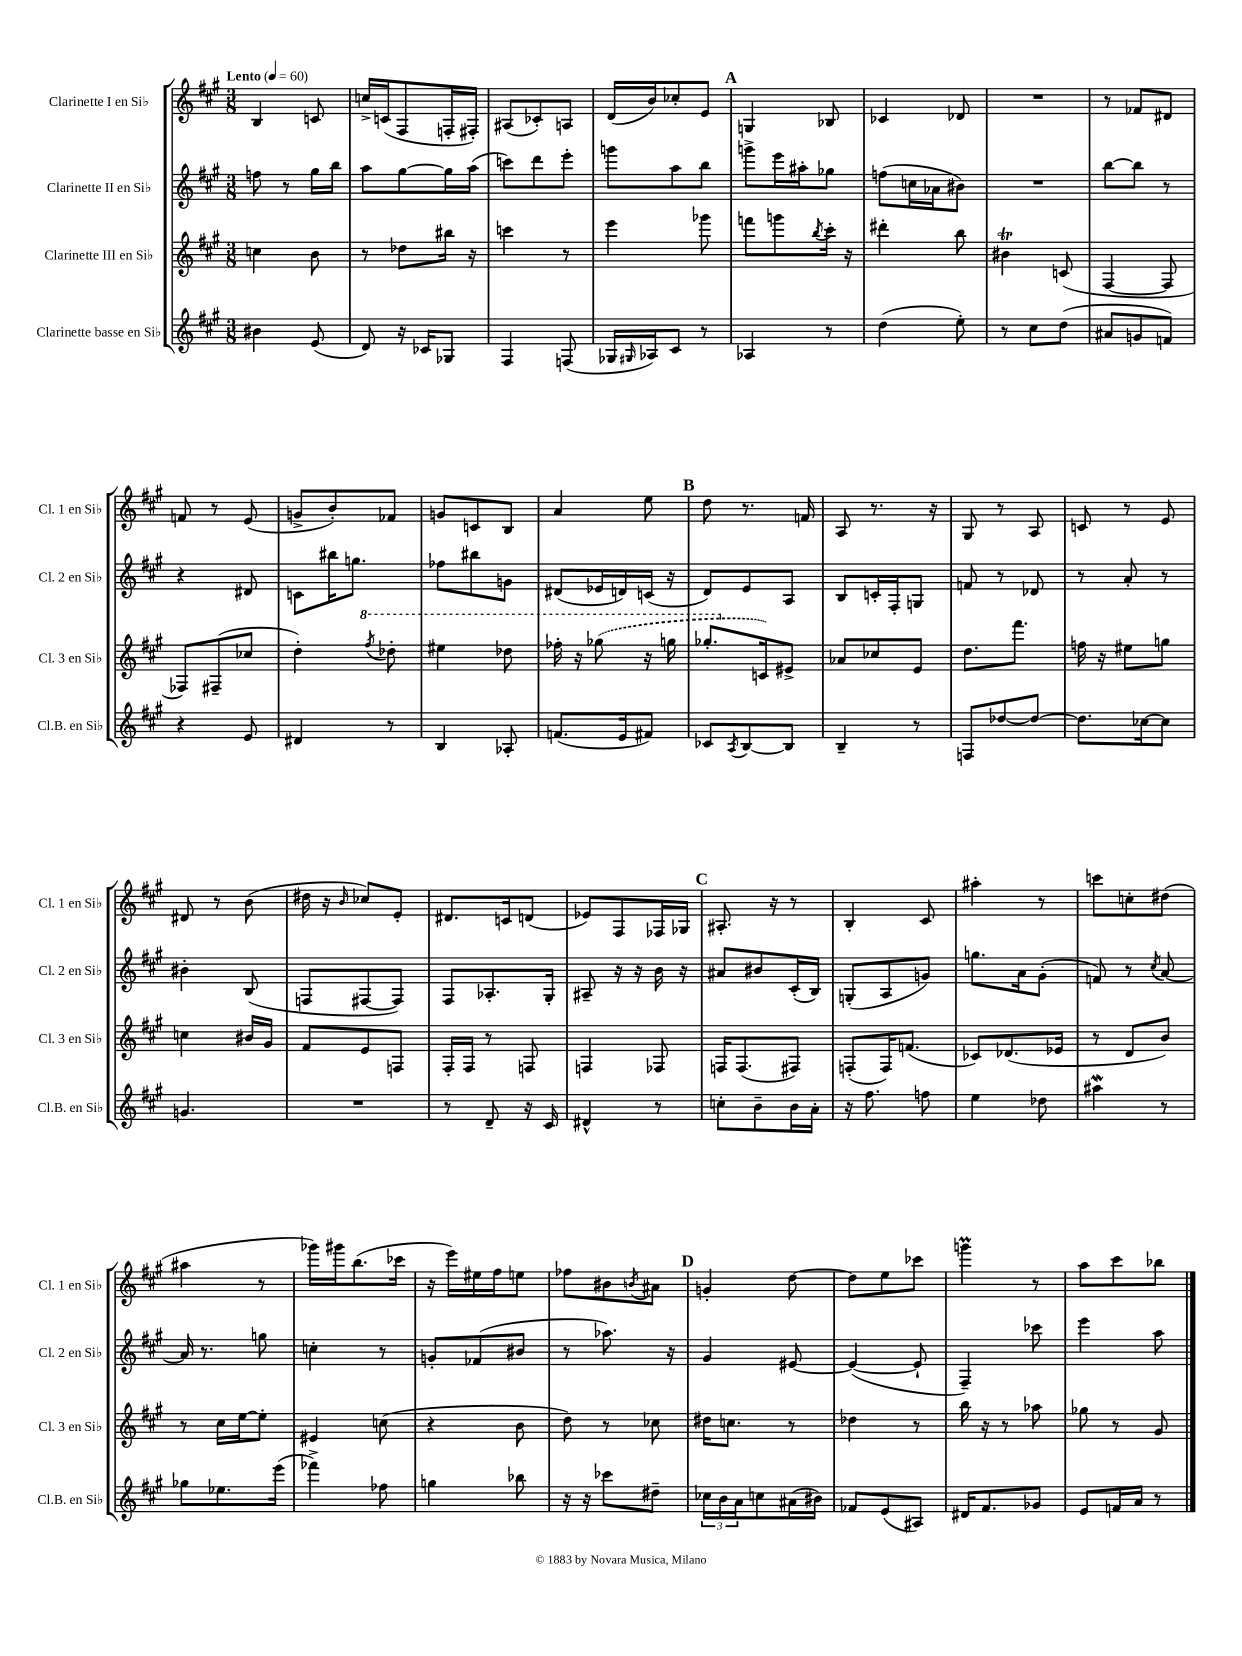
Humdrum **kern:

**kern	**kern	**kern	**kern
*staff4	*staff3	*staff2	*staff1
*clefG2	*clefG2	*clefG2	*clefG2
*k[f#c#g#]	*k[f#c#g#]	*k[f#c#g#]	*k[f#c#g#]
*M3/8	*M3/8	*M3/8	*M3/8
*MM60	*MM60	*MM60	*MM60
4b#	4cc	8ff	4B
.	.	8r	.
(8e	8b	16gg#	8c
.	.	16bb	.
=	=	=	=
8d)	8r	8aa	16cc^
.	.	.	(16c
16r	8dd-	[8gg#	8F#
16c-	.	.	.
8G-	16bb#	16gg#]	16F'
.	16r	(16aa	16F#')
=	=	=	=
4F#	4ccc	8ccc)	(8A#
.	.	8ddd	8c-')
(8F	8r	8eee'	8A
=	=	=	=
16G-	4eee	8ggg	(16d
16qqG#	.	.	.
16A-)	.	.	16b)
8c#	.	8aa	8cc-'
8r	8ggg-	8bb	8e
=	=	=	=
4A-	8fff	8ggg^	4G
.	8ggg	16eee	.
.	.	16aa#'	.
.	8qbb	.	.
8r	16ccc#'	8gg-	8B-
.	16r	.	.
=	=	=	=
(4dd	4ddd#'	(8ff	4c-
.	.	16cc	.
.	.	16a-	.
8ee')	8bb	8b#)	8d-
=	=	=	=
8r	4b#	4.r	4.r
8cc#	.	.	.
(8dd	(8c	.	.
=	=	=	=
8a#	[4F#	[8bb	8r
8g	.	8bb]	8f-
8f)	8F#]	8r	8d#
=	=	=	=
4r	8F-)	4r	8f
.	(8F#~	.	8r
8e	8cc-	8d#	(8e
=	=	=	=
4d#	4dd')	8c	8g^
.	.	16bb#	8b')
.	.	8.gg	.
.	8qfff#	.	.
8r	8ddd-'	.	8f-
=	=	=	=
4B	4eee#	8ff-	8g
.	.	8bb#	8c
8A-'	8ddd-	8g	8B
=	=	=	=
(8.f	16fff-'	(8d#	4a
.	16r	.	.
.	(8ggg-	16e-	.
16e	.	16d)	.
8f#)	16r	(16c	8ee
.	16ggg	16r	.
=	=	=	=
8c-	8.ggg-'	8d)	8dd
8qA	.	.	.
[8B	.	8e	8.r
.	16c)	.	.
8B]	8e#^	8A	.
.	.	.	16f
=	=	=	=
4B~	8a-	8B	8A
.	8cc-	16c'	8.r
.	.	16F#'	.
8r	8e	8G	.
.	.	.	16r
=	=	=	=
8F	8.dd	8f	8G#
[8dd-	.	8r	8r
.	8.fff#	.	.
8dd-_	.	8d-	8A
=	=	=	=
8.dd-]	16ff	8r	8c
.	16r	.	.
.	8ee#	8a'	8r
[16cc-	.	.	.
8cc-]	8gg	8r	8e
=	=	=	=
4.g	4cc	4b#'	8d#
.	.	.	8r
.	16b#	(8B	(8b
.	16g#	.	.
=	=	=	=
4.r	8f#	8F	16dd#
.	.	.	16r
.	.	.	16qqb
.	8e	[8F#	8cc-)
.	8F	8F#])	8e'
=	=	=	=
8r	16F#'	8F#	8.d#
.	16F#	.	.
8d~	8r	8.A-'	.
.	.	.	16c
16r	8F	.	(8d
16c#	.	16G#'	.
=	=	=	=
4d#^^	4F	8A#~	8e-)
.	.	16r	8F#
.	.	16r	.
8r	8F-	16b	16F-
.	.	16r	16G-
=	=	=	=
8cc'	16F	8a#	8.A#'
.	(8.F	.	.
8b~	.	8b#	.
.	.	.	16r
16b	8F#)	(16c#'	8r
16a'	.	16B)	.
=	=	=	=
16r	(8F'	(8G'	4B'
8.ff#	.	.	.
.	16F)	8A	.
.	(8.f	.	.
8ff	.	8g)	8c#
=	=	=	=
4ee	8c-)	8.gg	4aa#'
.	(8.d-	.	.
.	.	16a	.
8dd-	.	(8g#'	8r
.	16e-	.	.
=	=	=	=
4aa#	8r	8f)	8ccc
.	8d	8r	8cc'
.	.	8qcc#	.
8r	8b)	[8a	(8dd#
=	=	=	=
8gg-	8r	16a]	4aa#
.	.	8.r	.
8.ee-	16cc#	.	.
.	[16ee	.	.
.	8ee']	8gg	8r
(16eee	.	.	.
=	=	=	=
4fff-^)	4e#	4cc'	16ggg-)
.	.	.	16ggg#
.	.	.	(8.bb
8ff-	(8cc	8r	.
.	.	.	16ccc-
=	=	=	=
4gg	4r	8g'	16r
.	.	.	16eee)
.	.	(8f-	16ee#
.	.	.	16ff#
8bb-	8b	8b#	8ee
=	=	=	=
16r	8dd)	8r	8ff-
16r	.	.	.
8ccc-	8r	8.aa-)	8b#
.	.	.	8qb
8dd#~	8cc-	.	8a#
.	.	16r	.
=	=	=	=
24cc-	16dd#	4g#	4g'
24b	.	.	.
.	8.cc	.	.
24a	.	.	.
8cc	.	.	.
(16a#	8r	[8e#	[8dd
16b#)	.	.	.
=	=	=	=
8f-	4dd-	(4e#_	8dd]
(8e	.	.	8ee
8A#)	8r	8e#`]	8ccc-
=	=	=	=
16d#	16bb	4F#~)	4ggg
8.f#	16r	.	.
.	8r	.	.
8g-	8aa-	8ccc-	8r
=	=	=	=
8e	8gg-	4eee	8aa
16f	8r	.	8ccc#
16a	.	.	.
8r	8g#	8aa	8bb-
==	==	==	==
*-	*-	*-	*-
